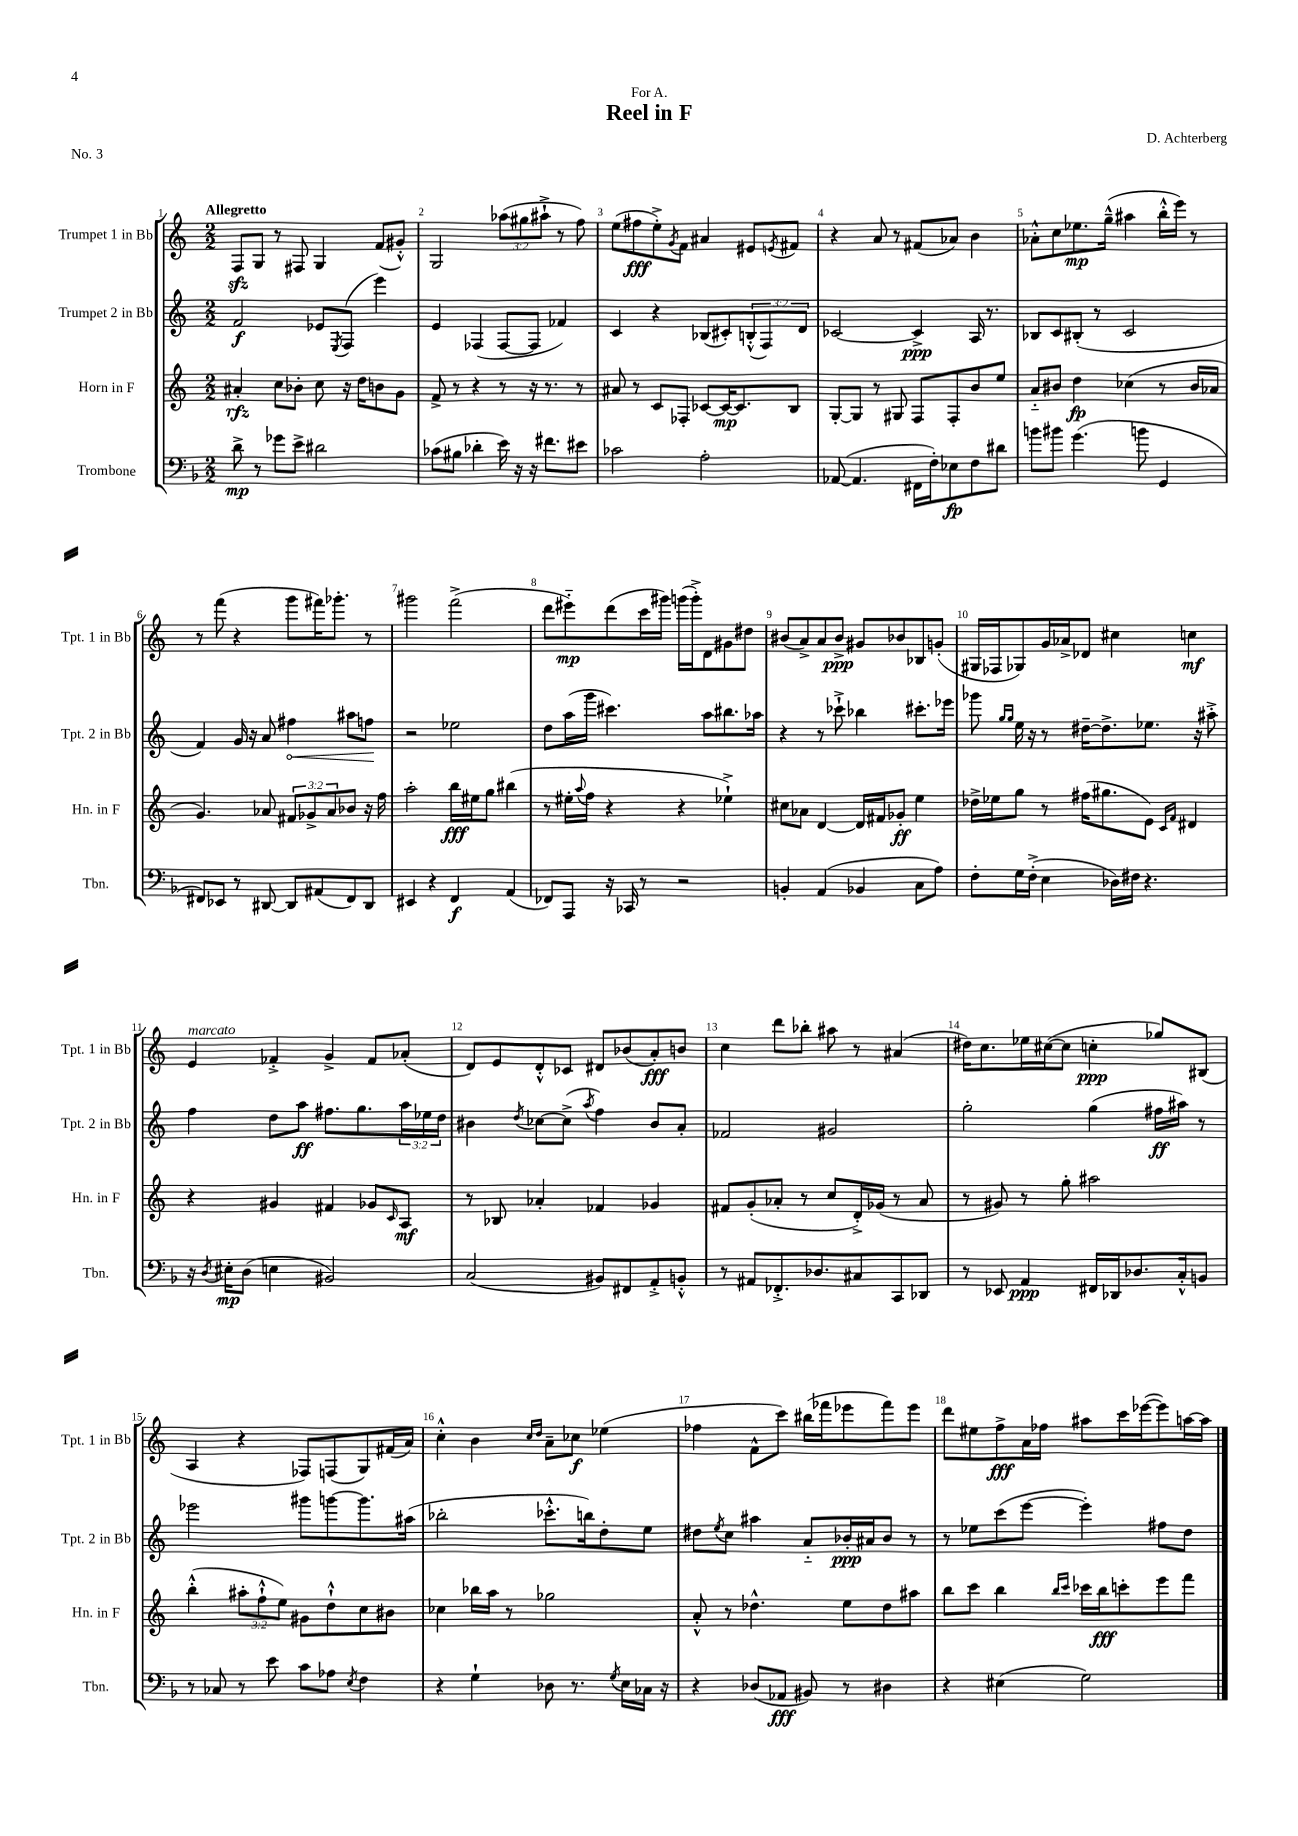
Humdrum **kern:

**kern	**kern	**kern	**kern
*staff4	*staff3	*staff2	*staff1
*clefF4	*clefG2	*clefG2	*clefG2
*k[b-]	*k[]	*k[]	*k[]
*M2/2	*M2/2	*M2/2	*M2/2
8d^	4a#'	2f	8F
8r	.	.	8G
8g-	8cc	.	8r
8e^	8b-'	.	8F#
2d#	8cc	8e-	4G
.	.	8qE	.
.	16r	(8F	.
.	16dd	.	.
.	8b	4eee)	(8f
.	8g	.	8g#'^^)
=	=	=	=
(8c-	8f^	4e	2G
8B#	8r	.	.
4d-'	4r	(4F-	.
16e)	8r	[8F-	(12aa-
16r	.	.	.
.	.	.	12gg#
16r	16r	8F-]	.
.	.	.	12aa#`^
8.f#	8.r	.	.
.	.	4f-)	8r
8e#	8r	.	8ff)
=	=	=	=
2c-	8a#	4c	(8ee
.	8r	.	8ff#
.	8c	4r	8ee'^)
.	.	.	8qg
.	8F-'	.	8f
2A'	[8c-	(8B-	4a#
.	16c-_	8c#')	.
.	8.c-]	.	.
.	.	(12B'^^	8e#
.	.	12F)	.
.	.	.	8qe
.	8B	.	8f#
.	.	12d	.
=	=	=	=
([8AA-	[8G'	[2c-	4r
4.AA-]	8G]	.	.
.	8r	.	8a
.	8G#	.	8r
16FF#	8F	4c-^]	(8f#
16F')	.	.	.
8E-	8F'	.	8a-)
8F	8b	16A	4b
.	.	8.r	.
8d#	8ee	.	.
=	=	=	=
8b	8a'~	8B-	8a-'^^
8b#	8b#	8c	8cc
(4.g	4dd	(8B#'	8.ee-
.	.	8r	.
.	.	.	(16gg~^^
.	(4cc-	2c	4aa#
8b	.	.	.
4GG	8r	.	16bb'^^
.	.	.	16eee)
.	16b#	.	8r
.	16a-	.	.
=	=	=	=
8FF#)	4.g)	4f)	8r
8EE-	.	.	(8fff
8r	.	16g	4r
.	.	16r	.
[8DD#	8a-	8a	.
8DD#]	12f#	4ff#	8ggg
.	12g-^	.	.
(8AA#	.	.	16fff#)
.	12a-	.	.
.	.	.	8.ggg-'
8FF#)	8b-	8aa#	.
8DD#	16r	8ff	8r
.	16ff	.	.
=	=	=	=
4EE#	2aa'	2r	2ggg#
4r	.	.	.
4FF	16bb	2ee-	(2fff^
.	16ee#	.	.
.	8gg	.	.
(4AA	(4bb#	.	.
=	=	=	=
8FF-)	8r	8dd	8ddd
8AAA	16ee#'	(16aa	8eee#'~)
.	8qqaa	.	.
.	16ff	16ggg	.
16r	4r	4.ccc#)	(8ddd
16CC-	.	.	.
8r	.	.	16ccc
.	.	.	16ggg#)
2r	4r	.	(16ggg
.	.	.	16ggg'^)
.	.	8aa	8d
.	4ee-`^)	8.bb#	8g#
.	.	.	8dd#
.	.	16aa-	.
=	=	=	=
4BB'	8cc#	4r	(8b#
.	8a-	.	8a^)
(4AA	[4d	8r	8a
.	.	8ccc-`^	8b#^
4BB-	16d]	4bb-	8g#
.	16f#	.	.
.	8g-'	.	8b-
8C	4ee	8.ccc#'	8B-
8A)	.	.	(8g'
.	.	16eee-	.
=	=	=	=
8F'	16dd-^	8ggg-	16G#
.	16ee-	.	16F-
.	.	16qqgg	.
.	.	16qqgg	.
16G	8gg	16ee	8G-)
(16F'^	.	16r	.
4E	8r	8r	16g
.	.	.	16a-^
.	(16ff#	[16dd#~	8d-
.	8.gg#	8.dd#^]	.
16D-)	.	.	4cc#
16F#	.	.	.
4.r	8e)	8.ee-	.
.	16qqc	.	.
.	16qqf	.	.
.	4d#	.	4cc
.	.	16r	.
.	.	8aa#'^	.
=	=	=	=
16r	4r	4ff	4e
8qD	.	.	.
16E#'	.	.	.
(8D	.	.	.
4E	4g#	8dd	4f-'^
.	.	8aa	.
2BB#)	4f#	8.ff#	4g^
.	.	8.gg	.
.	8g-	.	8f-
.	16qqc	.	.
.	8A	24aa	(8a-'
.	.	24ee-	.
.	.	24dd	.
=	=	=	=
(2C	8r	4b#	8d)
.	8B-	.	8e
.	.	8qdd	.
.	4a-'	[8cc-	8d'^^
.	.	(8cc-^]	8c-
.	.	8qaa	.
8BB#)	4f-	4ff)	8d#
8FF#	.	.	(8b-
8AA'^	4g-	8b#	8a')
8BB'^^	.	8a'	8b
=	=	=	=
8r	8f#	2f-	4cc
8AA#	(8g'	.	.
8.FF-'^	8a-'	.	8ddd
.	8r	.	8bb-'
8.D-	.	.	.
.	8cc	2g#	8aa#
8C#	16d'^)	.	8r
.	(16g-	.	.
8CC	8r	.	(4a#
8DD-	8a-	.	.
=	=	=	=
8r	8r	2gg'	16dd#)
.	.	.	8.cc
8EE-	8g#)	.	.
4AA	8r	.	16ee-
.	.	.	([16cc#
.	8gg'	.	8cc#]
16FF#	2aa#	(4gg	4cc'
16DD-	.	.	.
8.D-	.	.	.
.	.	16ff#	8gg-)
16C'^^	.	16aa#)	.
8BB	.	8r	(8B#
=	=	=	=
8r	(4bb'^^	2eee-	4A
8C-	.	.	.
8r	12aa#'	.	4r
.	12ff`^^	.	.
8e	.	.	.
.	12ee)	.	.
8c	8g#	8ggg#	8F-)
8A-	8dd`^^	[8ggg	(8F
8qE	.	.	.
4F	8cc	8.ggg]	8G)
.	8b#	.	(16f#
.	.	(16aa#	16a)
=	=	=	=
4r	4cc-	2bb-'	4cc'^^
4G`	16bb-	.	4b
.	16aa	.	.
.	8r	.	.
.	.	.	16qqcc
.	.	.	16qqdd
8D-	2gg-	8.ccc-'^^	8a~
8.r	.	.	8cc-
.	.	16bb)	.
.	.	8dd'	(4ee-
8qG	.	.	.
16E	.	.	.
16C-	.	8ee	.
16r	.	.	.
=	=	=	=
4r	8a'^^	8dd#	4ff-
.	.	8qee	.
.	8r	8cc	.
(8D-	4.dd-^^	4aa#	8f^^
8AA-	.	.	8ccc)
8BB#)	.	8a'~	(16bb#
.	.	.	16fff-
8r	8ee	16b-'	8eee-
.	.	16a#	.
4D#	8dd-	8b-	8fff-)
.	8aa#	8r	8eee-
=	=	=	=
4r	8bb	8r	8ddd
.	8ccc	8ee-	8ee#
(4E#	4bb	(8ccc	8ff^
.	.	[8eee	16a
.	.	.	16ff-
.	16qqbb	.	.
.	16qqccc	.	.
2G)	16ccc-	4eee'])	8aa#
.	16bb	.	.
.	8ccc'	.	16ccc
.	.	.	([16eee-
.	8eee	8ff#	8eee-])
.	8fff	8dd	[16aa
.	.	.	16aa]
==	==	==	==
*-	*-	*-	*-
